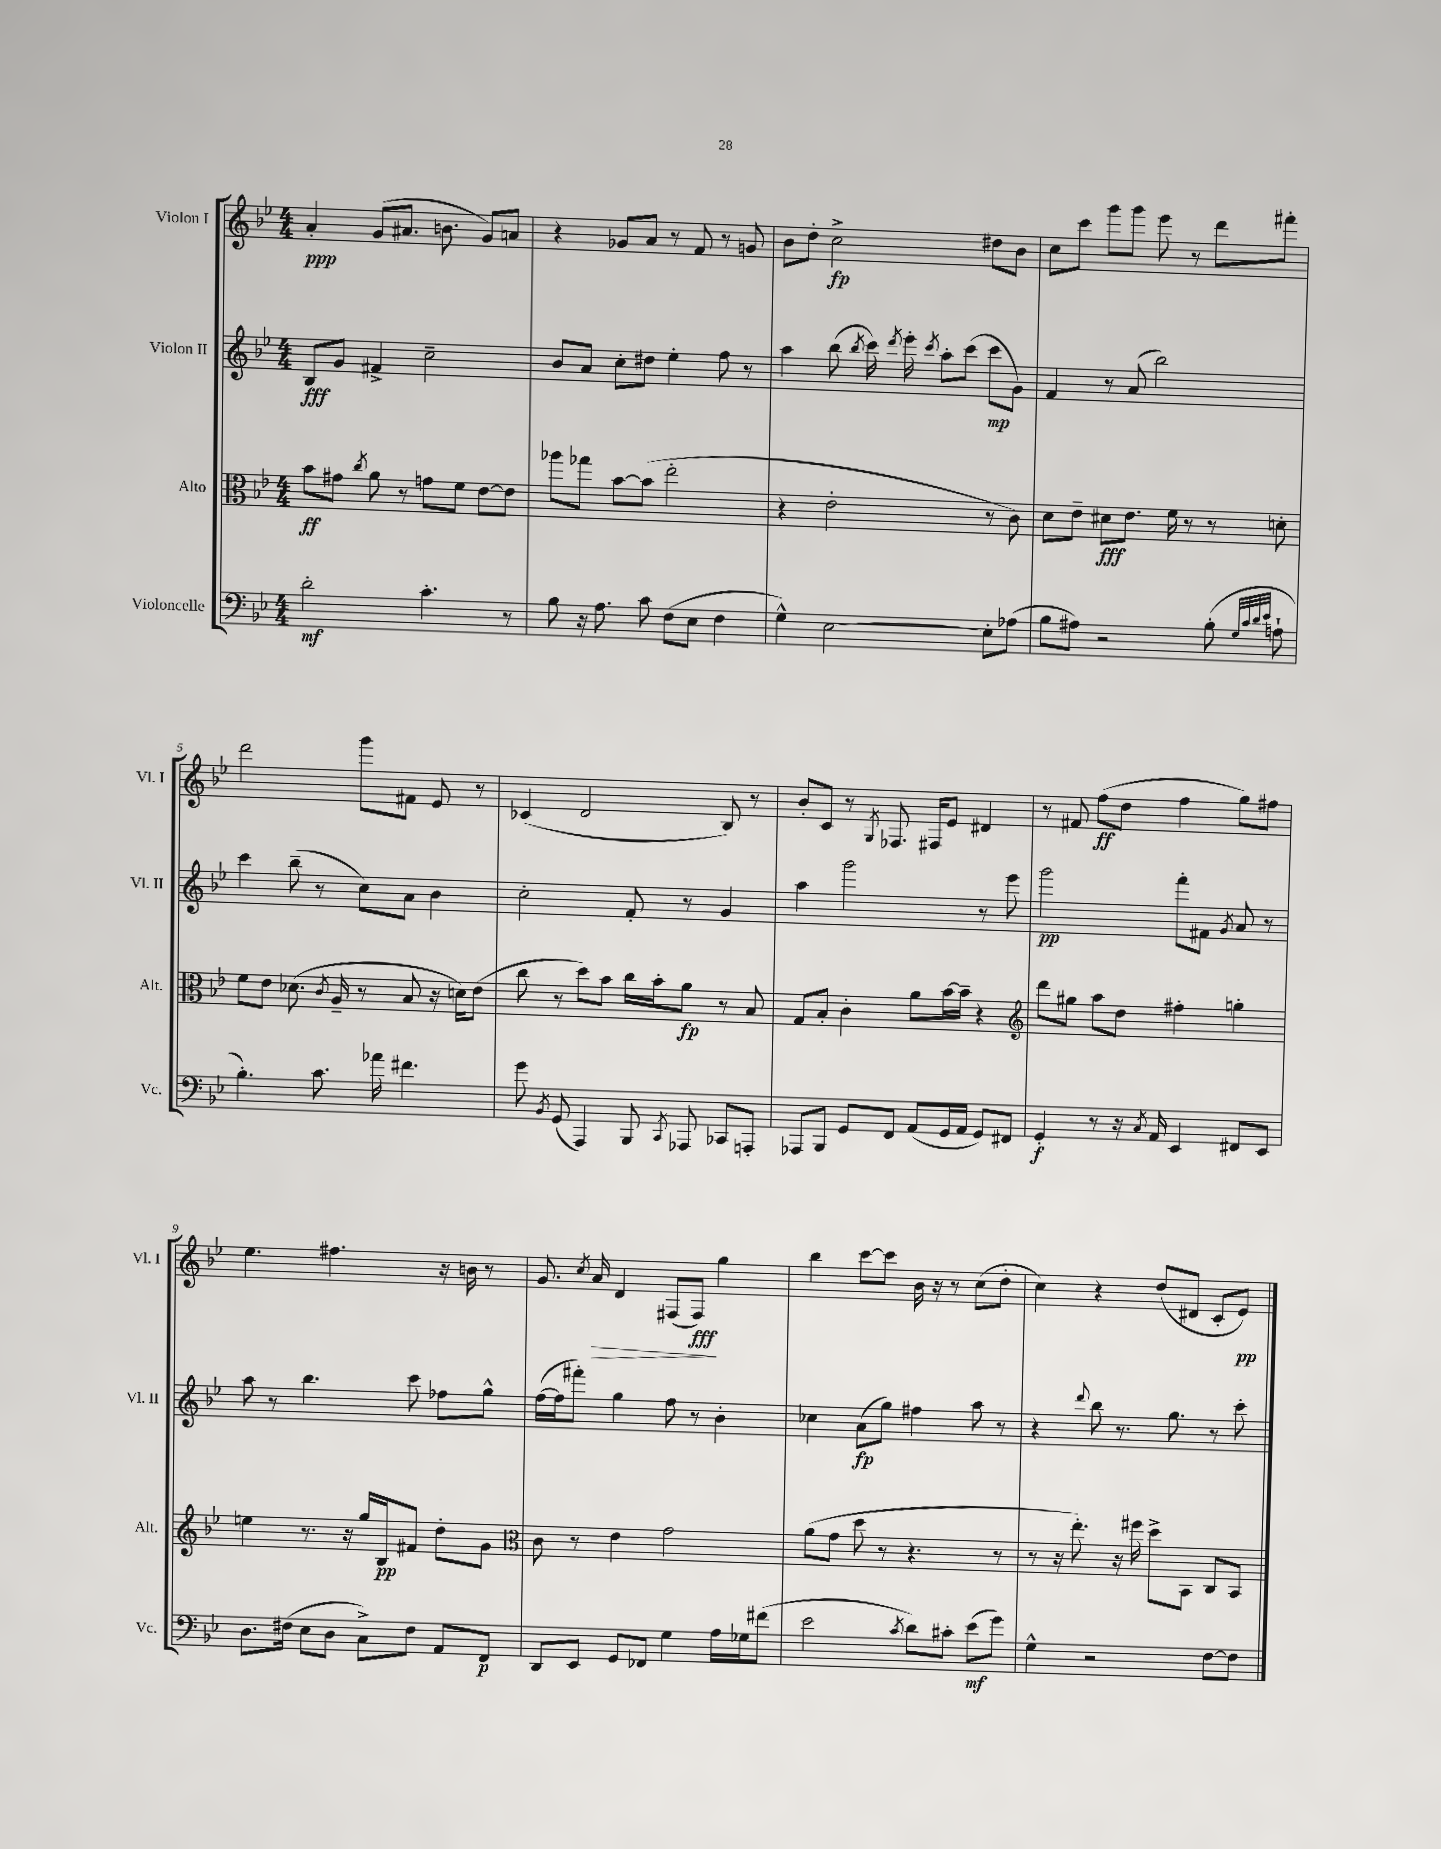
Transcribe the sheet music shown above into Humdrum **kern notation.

**kern	**kern	**kern	**kern
*staff4	*staff3	*staff2	*staff1
*clefF4	*clefC3	*clefG2	*clefG2
*k[b-e-]	*k[b-e-]	*k[b-e-]	*k[b-e-]
*M4/4	*M4/4	*M4/4	*M4/4
2d'\	8b-\L	8B-/L	4a'/
.	8g#\J	8g/J	.
.	8qcc/	.	.
.	8a\	4f#^/	(8g/L
.	8r	.	8.a#/J
4.c'\	8g\L	2cc~\	.
.	.	.	8.b\
.	8f\J	.	.
.	[8e-\L	.	8g/L)
8r	8e-\]J	.	8a/J
=	=	=	=
8B-\	8aa-\L	8b-/L	4r
16r	8gg-\J	8a/J	.
8.A\	.	.	.
.	[8b-\L	8cc'\L	8g-/L
8c\	(8b-\]J	8dd#\J	8a/J
(8F\L	2ee-'\	4ee-'\	8r
8E-\J	.	.	8f/
4F\	.	8ff\	8r
.	.	8r	8g/
=	=	=	=
4G^^\)	4r	4aa\	8b-\L
.	.	.	8dd'\J
[2E-\	2e-'\	(8bb-\	2cc^\
.	.	8qbb-/	.
.	.	16ccc\)	.
.	.	8qddd/	.
.	.	16eee-'\	.
.	.	8qccc/	.
.	.	8aa'\L	.
.	.	(8ccc\J	.
8E-'\]L	8r	8ccc\L	8dd#\L
(8A-\J	8c\)	8g\J)	8b-\J
=	=	=	=
8B-\L	8d\L	4f/	8cc\L
8A#\J)	8e-~\J	.	8ccc\J
2r	8d#\L	8r	8ggg\L
.	8.e-\J	(8a/	8ggg\J
.	.	2bb-\)	8eee-\
.	16f\	.	.
.	8r	.	8r
(8B-'\	8r	.	8ddd\L
32qqG/LLL	.	.	.
32qqc/	.	.	.
32qqd/	.	.	.
32qqe-/JJJ	.	.	.
8A`\	8d'\	.	8fff#'\J
=	=	=	=
4.B-'\)	8f\L	4ccc\	2ddd\
.	8e-\J	.	.
.	(8.d-\	(8bb-~\	.
8.c\	.	8r	.
.	8qc/	.	.
.	16A~/	.	.
.	8r	8cc\L)	8ggg\L
16a-\	.	.	.
4.f#\	8B-/	8a\J	8f#\J
.	16r	4b-\	8e-/
.	16d\LK)	.	.
.	(8e-\J	.	8r
=	=	=	=
8g\	8cc\	2cc'\	(4c-/
8qBB-/	.	.	.
(8GG/	8r	.	.
4AAA/)	8dd\L)	.	2d/
.	8b-\J	.	.
8BBB-/	16cc\LL	8f'/	.
.	16b-'\J	.	.
8qCC/	.	.	.
8AAA-/	8a\J	8r	.
8CC-/L	8r	4g/	8B-/)
8AAA'/J	8B-/	.	8r
=	=	=	=
8AAA-/L	8G/L	4aa\	8b-'/L
8BBB-/J	8B-'/J	.	8c/J
8GG/L	4c'\	2ggg\	8r
.	.	.	8qG/
8FF/J	.	.	8.F-/
(8AA/L	8a\L	.	.
.	.	.	16F#/LK
16GG/L	[16b-\L	.	8e-/J
16AA/JJ	16b-~\]JJ	.	.
8GG/L)	4r	8r	4d#/
8FF#/J	.	8eee-\	.
=	=	=	=
*	*clefG2	*	*
4GG'/	8ddd\L	2ggg\	8r
.	8gg#\J	.	8f#/
8r	8aa\L	.	(8ff\L
16r	8dd\J	.	8dd\J
8qC/	.	.	.
16AA/	.	.	.
4EE-/	4ff#'\	8fff'\L	4ff\
.	.	8f#\J	.
.	.	8qg/	.
8FF#/L	4gg'\	8a/	8gg\L)
8EE-/J	.	8r	8ff#\J
=	=	=	=
8.D\L	4ee\	8aa\	4.ee-\
.	.	8r	.
(16F#\Jk	.	.	.
8E-\L	8.r	4.bb-\	.
8D\J	.	.	4.ff#\
.	16r	.	.
8C^\L)	16gg/LL	.	.
.	16B-/J	.	.
8F#\J	8f#/J	8ccc\	.
8AA/L	8dd'\L	8ff-\L	16r
.	.	.	16b\
8FF/J	8g\J	8gg^^\J	8r
=	=	=	=
*	*clefC3	*	*
8DD/L	8c\	([16ff\LL	8.g/
.	.	16ff\]J	.
8EE-/J	8r	8fff#'\J)	.
.	.	.	8qcc/
.	.	.	16a/
8GG/L	4e-\	4gg\	4d/
8FF-/J	.	.	.
4G\	2g\	8ff\	(8F#/L
.	.	8r	8F#/J)
16A\LL	.	4b-'\	4gg\
16G-\J	.	.	.
(8f#\J	.	.	.
=	=	=	=
2e-\	(8a\L	4cc-\	4bb-\
.	8g\J	.	.
.	8dd\	(8a\L	[8ccc\L
.	8r	8gg\J)	8ccc\]J
8qc/	.	.	.
8d\L)	4.r	4ff#\	16b-\
.	.	.	16r
8c#'\J	.	.	8r
(8e-\L	.	8aa\	(8cc\L
8g\J)	8r	8r	8dd'\J
=	=	=	=
4G^^\	8r	4r	4cc\)
.	16r	.	.
.	8.ee-'\)	.	.
.	.	8qqddd/	.
2r	.	8bb-\	4r
.	16r	8.r	.
.	16ff#\	.	.
.	8dd^\L	.	(8dd/L
.	.	8.gg\	.
.	8BB-\J	.	8d#/J
[8F\L	8C/L	8r	8c'/L
8F\]J	8BB-/J	8ccc'\	8e-/J)
==	==	==	==
*-	*-	*-	*-
